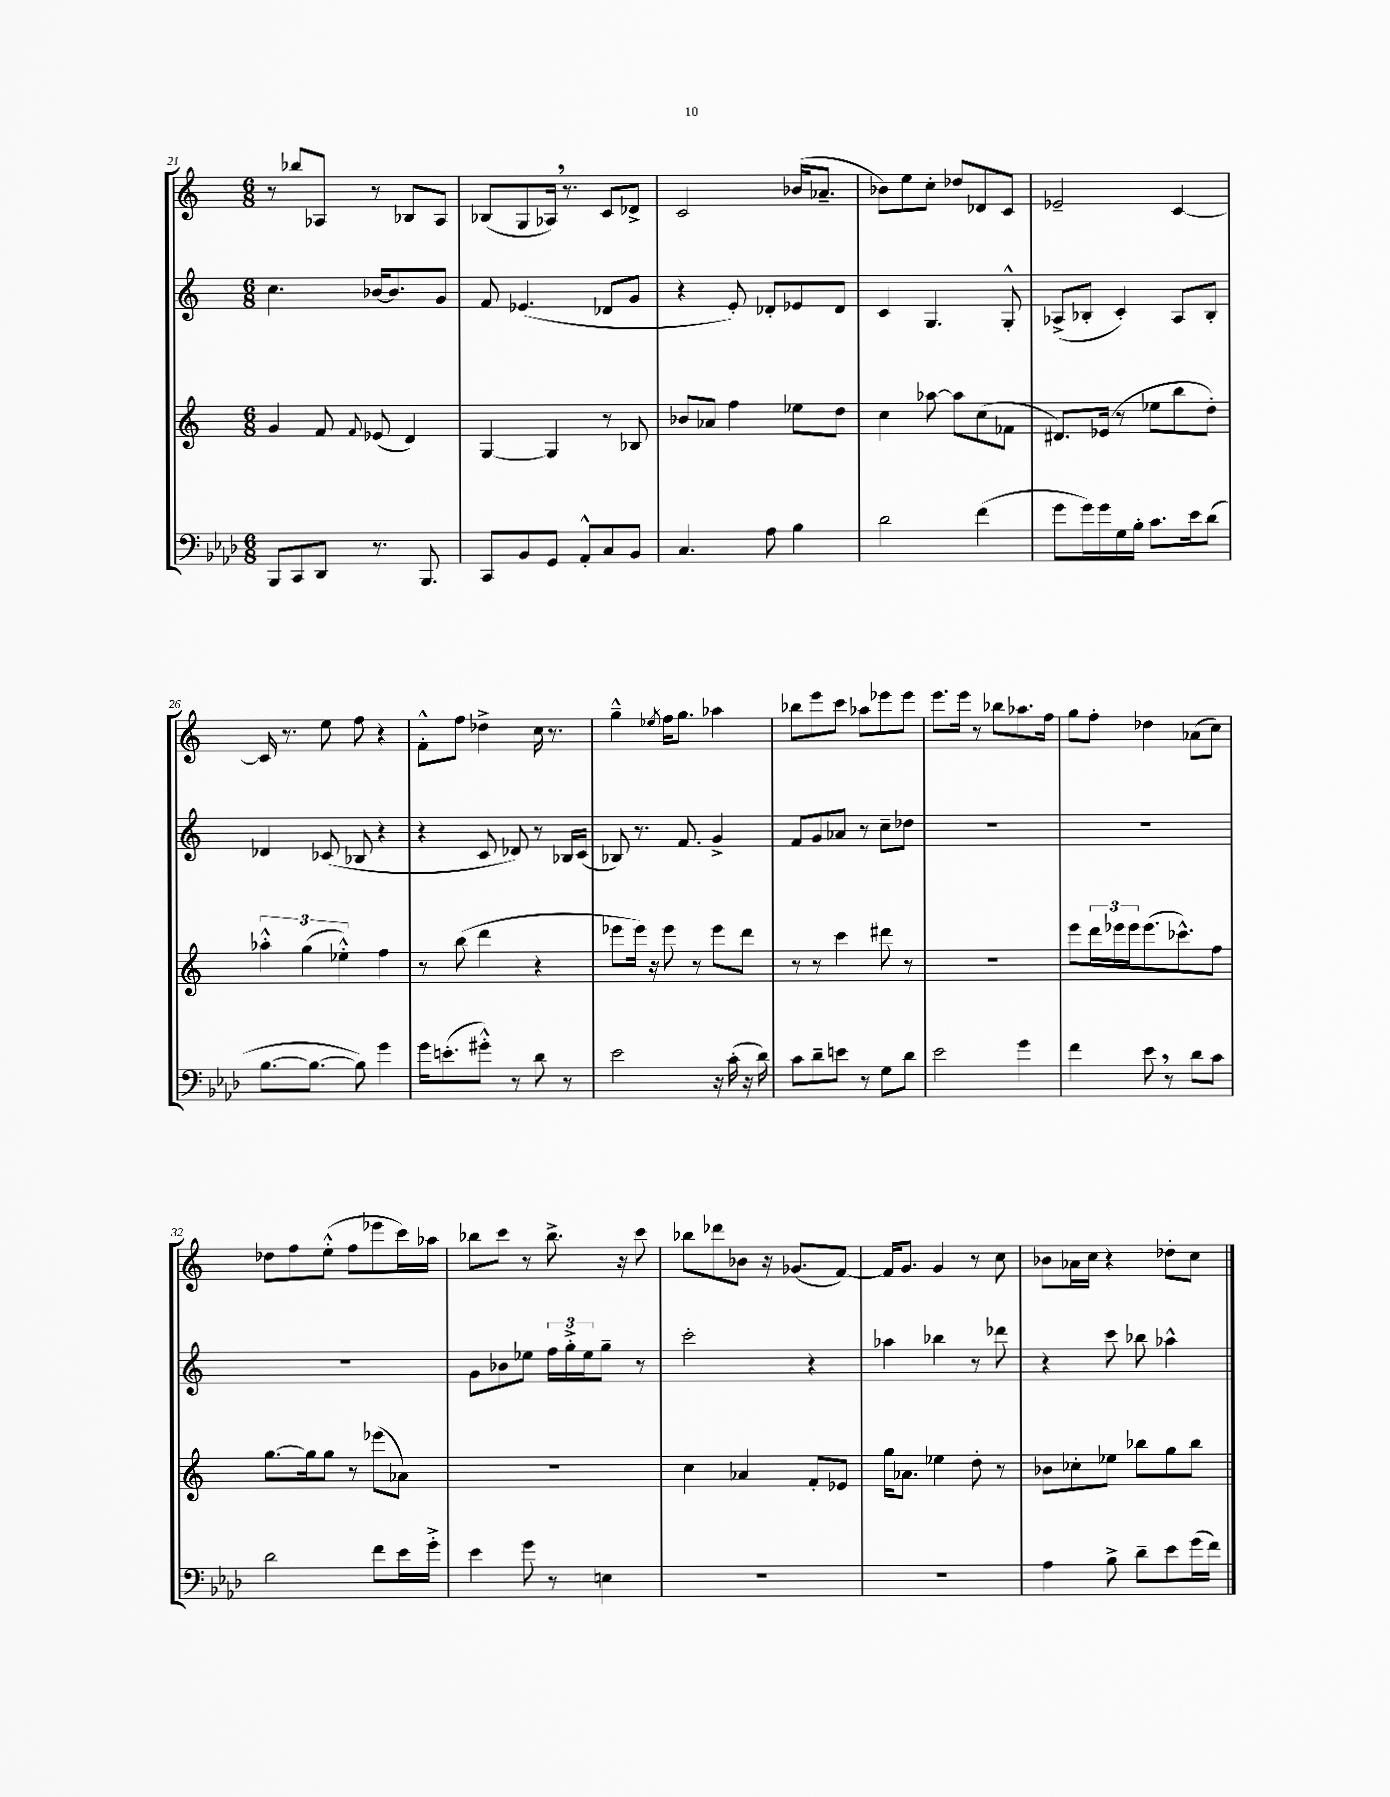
<<
\new StaffGroup <<
\new Staff = "s0" {
    \clef treble \key c \major \numericTimeSignature \time 6/8
    r8 bes''8 aes8 r8 bes8 aes8 |
    bes8( g8 aes16) \breathe r8. c'8 des'8-> |
    c'2 bes'16( aes'8.-- |
    bes'8) e''8 c''8-. des''8 des'8 c'8 |
    ees'2-- c'4~ |
    c'16 r8. e''8 f''8 r4 |
    f'8-.-^ f''8 des''4-> c''16 r8. |
    g''4---^ \acciaccatura { ees''8 } f''16 g''8. aes''4 |
    bes''8 e'''8 c'''8 aes''8 ees'''8 ees'''8 |
    e'''8. e'''16 r8 bes''8 aes''8. f''16 |
    g''8 f''8-. des''4 aes'8( c''8) |
    des''8 f''8 e''8-.-^( f''8 ees'''8 c'''16) aes''16 |
    bes''8 c'''8 r8 bes''8.-> r16 c'''8 |
    bes''8 des'''8 bes'8 r16 ges'8.( f'8~) |
    f'16 g'8. g'4 r8 c''8 |
    bes'8 aes'16 c''16 r4 des''8-. c''8 \bar "|." |
}
\new Staff = "s1" {
    \clef treble \key c \major \numericTimeSignature \time 6/8
    c''4. bes'16~ bes'8. g'8 |
    f'8 ees'4.( des'8 g'8 |
    r4 e'8-.) des'8-. ees'8 des'8 |
    c'4 g4. g8-.-^ |
    aes8->( bes8-. c'4-.) aes8 bes8-. |
    des'4 ces'8( bes8 r4 |
    r4 c'8 des'8) r8 bes16 c'16( |
    bes8) r8. f'8. g'4-> |
    f'8 g'8 aes'8 r8 c''8-- des''8 |
    R2. |
    R2. |
    R2. |
    g'8 bes'8 ees''8 \tuplet 3/2 { f''16 g''16-.-> ees''16 } g''8-- r8 |
    c'''2-. r4 |
    aes''4 bes''4 r8 des'''8 |
    r4 c'''8 bes''8 aes''4-^ \bar "|." |
}
\new Staff = "s2" {
    \clef treble \key c \major \numericTimeSignature \time 6/8
    g'4 f'8 \appoggiatura { f'8 } ees'8( d'4) |
    g4~ g4 r8 bes8 |
    bes'8 aes'8 f''4 ees''8 d''8 |
    c''4 aes''8~ aes''8 c''8( fes'8 |
    dis'8.) ees'16( r8 ees''8 b''8 d''8-.) |
    \tuplet 3/2 { aes''4-.-^ g''4( ees''4-.-^) } f''4 |
    r8 b''8( d'''4 r4 |
    ees'''8 ees'''16) r16 ees'''8 r8 ees'''8 d'''8 |
    r8 r8 c'''4 dis'''8 r8 |
    R2. |
    e'''8 \tuplet 3/2 { d'''16 ees'''16 ees'''16 } ees'''8.( ces'''8.-^) f''8 |
    g''8.~ g''16 g''8 r8 ees'''8( aes'8) |
    R2. |
    c''4 aes'4 f'8-. ees'8 |
    g''16 aes'8. ees''4 d''8-. r8 |
    bes'8 ces''8-. ees''8 bes''8 g''8 bes''8 \bar "|." |
}
\new Staff = "s3" {
    \clef bass \key aes \major \numericTimeSignature \time 6/8
    bes,,8 c,8 des,8 r8. bes,,8. |
    c,8 bes,8 g,8 aes,8-.-^ c8 bes,8 |
    c4. aes8 bes4 |
    des'2 f'4( |
    g'8 g'16) g'16 g16 bes16-. c'8. ees'16 des'8( |
    bes8.~ bes8.~ bes8) g'4 |
    g'16 e'8.-.( gis'8-.-^) r8 des'8 r8 |
    ees'2 r16 c'16-.( r16 des'16) |
    c'8 des'8-- e'8 r8 g8 des'8 |
    ees'2 g'4 |
    f'4 ees'8 \breathe r8 des'8 c'8 |
    des'2 f'8 ees'16 g'16-.-> |
    ees'4 g'8 r8 e4 |
    R2. |
    R2. |
    aes4 bes8-> des'8-- ees'8 g'16( f'16) \bar "|." |
}
>>
>>
\layout { \context { \Score currentBarNumber = #21 } }
